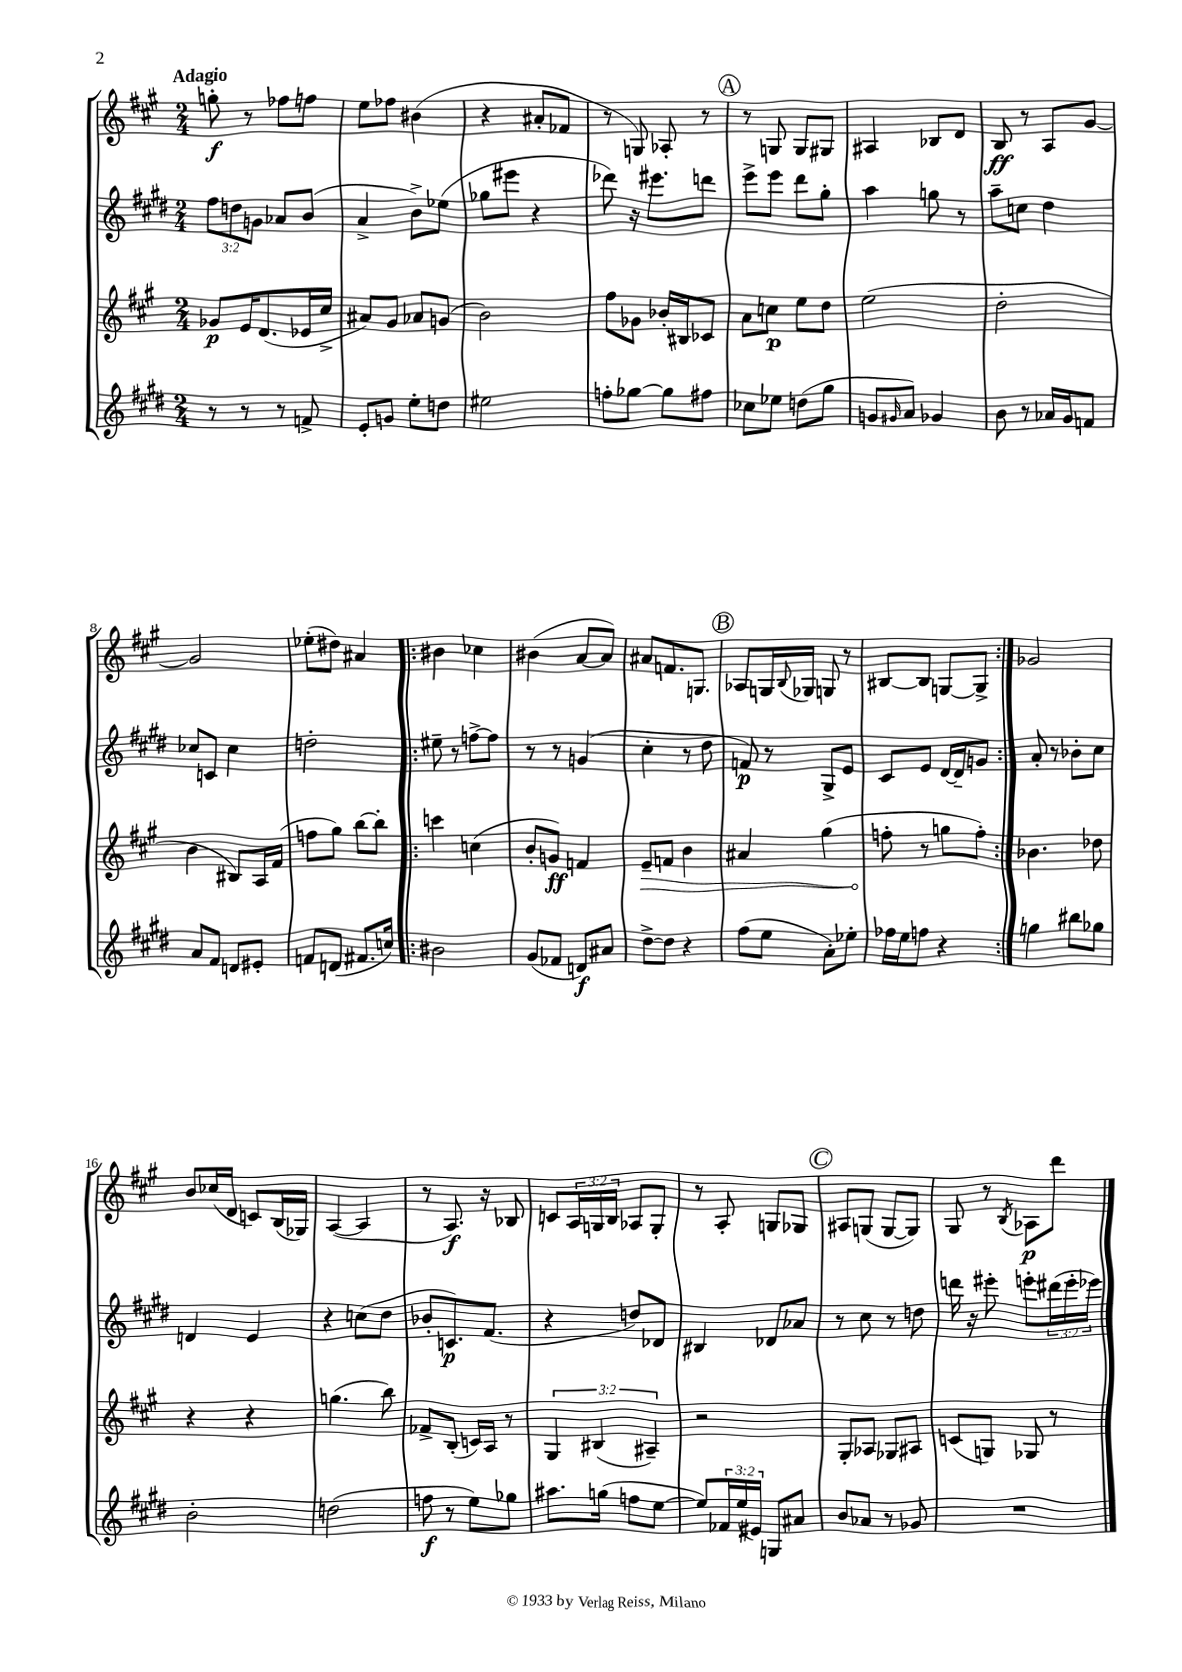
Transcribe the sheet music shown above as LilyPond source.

<<
\new StaffGroup <<
\new Staff = "s0" {
    \clef treble \key a \major \numericTimeSignature \time 2/4 \override Staff.TupletNumber.text = #tuplet-number::calc-fraction-text \tempo "Adagio"
    g''8-.\f r8 fes''8 f''8 |
    e''8 fes''8 bis'4( |
    r4 ais'8-. fes'8 |
    r8 g8) aes8-. r8 |
    \mark \markup { \circle "A" } r8 g8 g8 gis8 |
    ais4 bes8 d'8 |
    b8\ff r8 a8 gis'8~ |
    gis'2 |
    ees''8-.( dis''8) ais'4 |
    \repeat volta 2 { bis'4 ces''4 |
    bis'4( a'8~ a'8) |
    ais'8 f'8. g8. |
    \mark \markup { \circle "B" } aes8 g16 \appoggiatura { b8 } ges16 g8 r8 |
    bis8~ bis8 g8~ g8-> | }
    ges'2 |
    b'8 ces''16( d'16 c'8) b16( ges16) |
    a4~( a4 |
    r8 a8.\f) r16 bes8 |
    c'8 \tuplet 3/2 { a16 g16 b16 } aes8 g8-. |
    r8 a8-. g8 ges8 |
    \mark \markup { \circle "C" } ais8 g8( g8~ g8) |
    gis8 r8 \acciaccatura { b8 } aes8\p d'''8 \bar "|." |
}
\new Staff = "s1" {
    \clef treble \key e \major \numericTimeSignature \time 2/4 \override Staff.TupletNumber.text = #tuplet-number::calc-fraction-text
    \tuplet 3/2 { fis''8 d''8 g'8 } aes'8 b'8( |
    a'4-> b'8->) ees''8( |
    ges''8 eis'''8 r4 |
    des'''8) r16 eis'''8. d'''8 |
    \mark \markup { \circle "A" } e'''8-> e'''8 dis'''8 gis''8-. |
    a''4 g''8 r8 |
    a''8-- c''8 dis''4 |
    ces''8 c'8 ces''4 |
    d''2-. |
    \repeat volta 2 { eis''8-- r8 f''8~-> f''8 |
    r8 r8 g'4( |
    cis''4-. r8 dis''8 |
    \mark \markup { \circle "B" } f'8\p) r8 gis8-> e'8 |
    cis'8 e'8 dis'16~ dis'16-- g'8 | }
    a'8-. r8 bes'8-. cis''8 |
    d'4 e'4 |
    r4 c''8( dis''8 |
    bes'8-. c'8.\p) fis'8.( |
    r4 d''8) des'8 |
    bis4 des'8 aes'8 |
    \mark \markup { \circle "C" } r8 cis''8 r8 d''8 |
    d'''16 r16 eis'''8-. e'''8-. \tuplet 3/2 { dis'''16( e'''16-. ees'''16) } \bar "|." |
}
\new Staff = "s2" {
    \clef treble \key a \major \numericTimeSignature \time 2/4 \override Staff.TupletNumber.text = #tuplet-number::calc-fraction-text
    ges'8\p e'16 d'8.( ees'16 cis''16-> |
    ais'8) gis'8 aes'8 g'8( |
    b'2) |
    fis''8 ges'8 bes'16-. bis16 ces'8 |
    \mark \markup { \circle "A" } a'8 c''8\p e''8 d''8 |
    e''2( |
    d''2-. |
    b'4 bis8) a16 fis'16( |
    f''8 gis''8) b''8~ b''8-. |
    \repeat volta 2 { c'''4 c''4( |
    b'8-. g'8\ff) f'4 |
    \once \override Hairpin.circled-tip = ##t e'8--\> f'8 b'4 |
    \mark \markup { \circle "B" } ais'4 gis''4( |
    f''8-.\! r8 g''8 f''8-.) | }
    bes'4. des''8 |
    r4 r4 |
    g''4.( b''8) |
    fes'8-> b8-.( c'16) a16 r8 |
    \tuplet 3/2 { gis4 bis4( ais4--) } |
    r2 |
    \mark \markup { \circle "C" } gis8-. aes8 ges8 ais8 |
    c'8( g8) ges8 r8 \bar "|." |
}
\new Staff = "s3" {
    \clef treble \key e \major \numericTimeSignature \time 2/4 \override Staff.TupletNumber.text = #tuplet-number::calc-fraction-text
    r8 r8 r8 f'8-> |
    e'8-. g'8 e''8-. d''8 |
    eis''2 |
    f''8-. ges''8~ ges''8 fis''8 |
    \mark \markup { \circle "A" } ces''8 ees''8 d''8( gis''8 |
    g'8 \grace { gis'16 } a'8) ges'4 |
    b'8 r8 aes'16 gis'16 f'8 |
    a'8 fis'8 d'8 eis'8-. |
    f'8 d'8( fis'8. c''16) |
    \repeat volta 2 { bis'2 |
    gis'8( fes'8 d'8\f) ais'8 |
    dis''8~-> dis''8 r4 |
    \mark \markup { \circle "B" } fis''8( e''8 a'8-.) ees''8-. |
    fes''16 e''16 f''8 r4 | }
    g''4 bis''8 ges''8 |
    b'2-. |
    d''2( |
    f''8\f r8 e''8) ges''8 |
    ais''8. g''16( f''8 e''8~ |
    e''8) \tuplet 3/2 { fes'16 e''16( eis'16) } g8 ais'8 |
    \mark \markup { \circle "C" } b'8 aes'8 r8 ges'8 |
    R2 \bar "|." |
}
>>
>>
